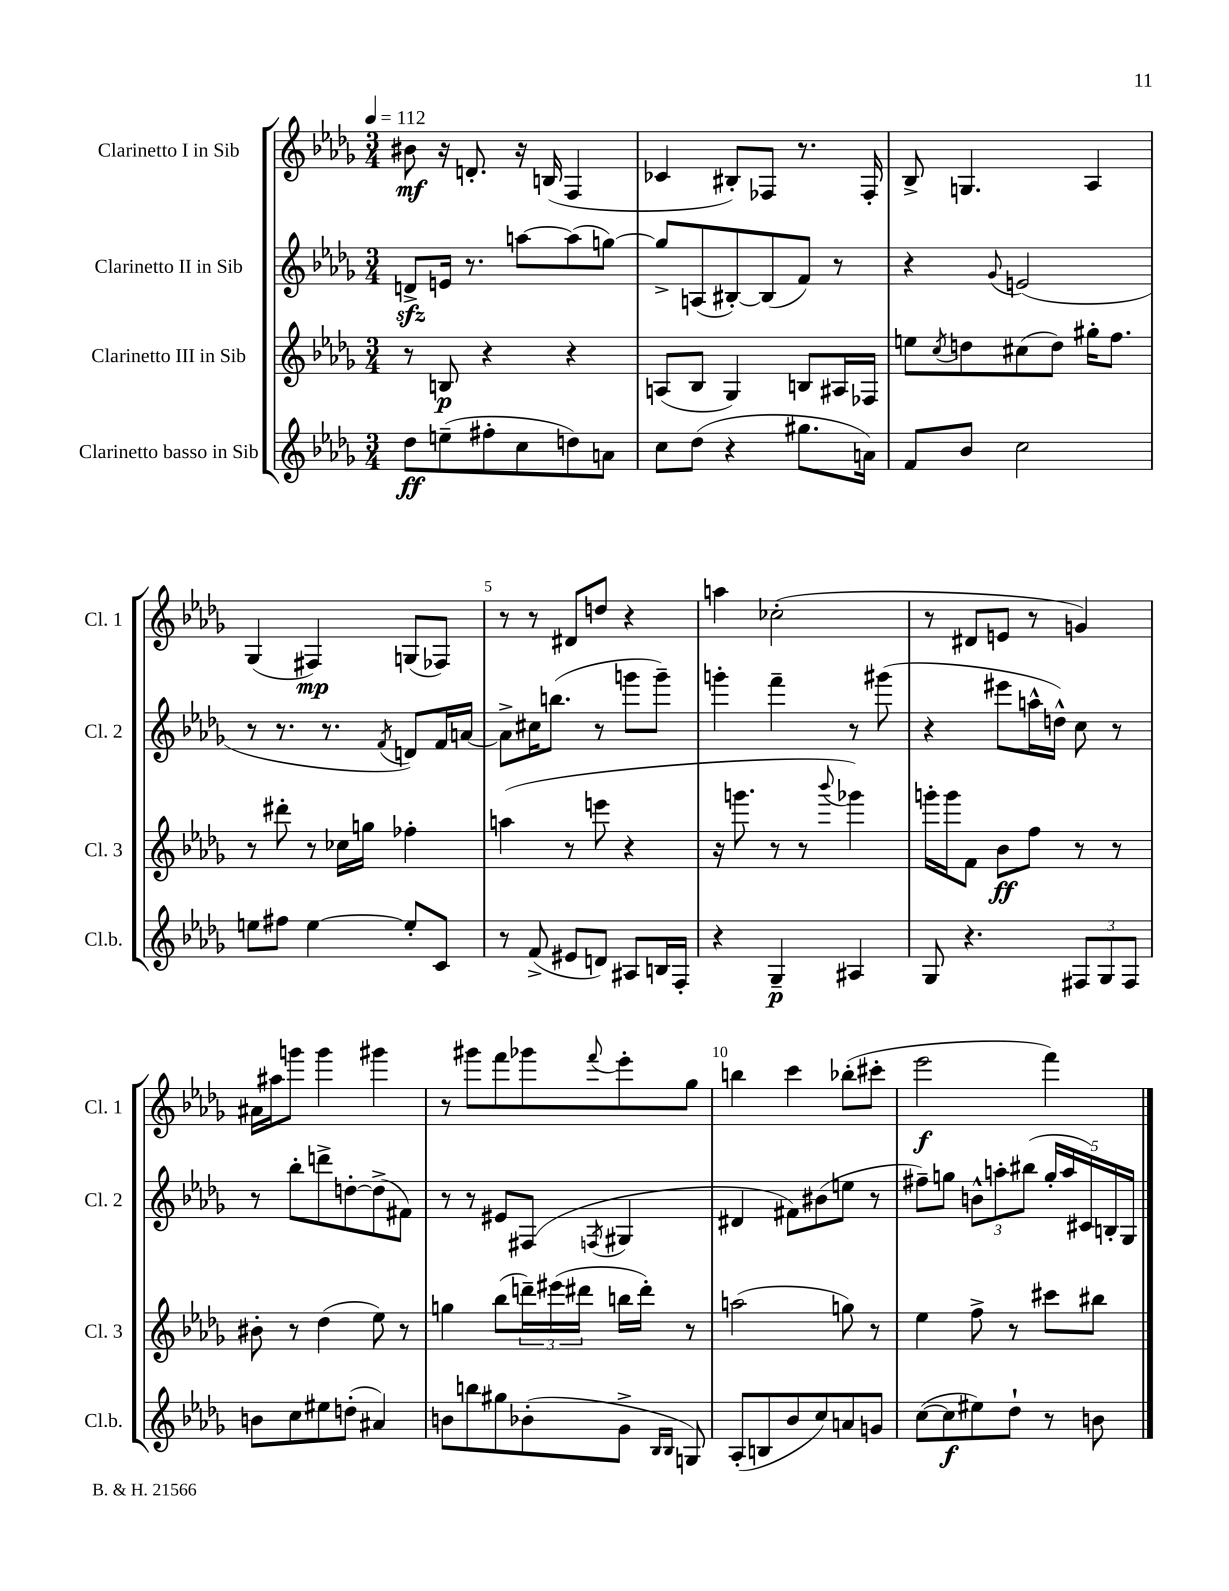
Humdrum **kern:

**kern	**kern	**kern	**kern
*staff4	*staff3	*staff2	*staff1
*clefG2	*clefG2	*clefG2	*clefG2
*k[b-e-a-d-g-]	*k[b-e-a-d-g-]	*k[b-e-a-d-g-]	*k[b-e-a-d-g-]
*M3/4	*M3/4	*M3/4	*M3/4
*MM112	*MM112	*MM112	*MM112
8dd-	8r	8d^	8b#
(8ee~	8B	16e	16r
.	.	8.r	8.d'
8ff#'	4r	.	.
8cc	.	[8aa	16r
.	.	.	(16B
8dd)	4r	(8aa]	4F
8a	.	[8gg)	.
=	=	=	=
8cc	(8A	8gg^]	4c-
(8dd-	8B-	(8A	.
4r	4G-)	[8B#')	8B#')
.	.	(8B#]	8F-
8.gg#	8B	8f)	8.r
.	16A#	8r	.
16a)	16F-	.	16F-'
=	=	=	=
8f	8ee	4r	8B-^
.	8qcc	.	.
8b-	8dd	.	4.G
.	.	8qqg-	.
2cc	(8cc#	(2e	.
.	8dd)	.	.
.	16gg#'	.	4A-
.	8.ff	.	.
=	=	=	=
8ee	8r	8r	(4G-
8ff#	8ddd#'	8.r	.
[4ee	8r	.	4F#)
.	.	8.r	.
.	16cc-	.	.
.	16gg	.	.
.	.	8qf	.
8ee']	4ff-'	8d)	(8G
8c	.	16f	8F-)
.	.	[16a	.
=	=	=	=
8r	(4aa	8a^]	8r
(8f^	.	16cc#	8r
.	.	(8.bb	.
8e#	8r	.	8d#
8d)	8eee	8r	8dd
8A#	4r	8ggg	4r
16B	.	8ggg~)	.
16F'	.	.	.
=	=	=	=
4r	16r	4ggg'	4aa
.	8.ggg	.	.
4G-~	8r	4fff~	(2cc-'
.	8r	.	.
.	8qqbbb-	.	.
4A#	4ggg-)	8r	.
.	.	(8ggg#	.
=	=	=	=
8G-	16ggg'	4r	8r
.	16ggg	.	.
4.r	8f	.	8d#
.	8b-	8eee#	8e
.	8ff	16aa^^	8r
.	.	16dd^^)	.
12F#	8r	8cc	4g)
12G-	.	.	.
.	8r	8r	.
12F#	.	.	.
=	=	=	=
8b	8b#'	8r	16a#
.	.	.	16aa#
8cc	8r	8bb-'	8ggg
8ee#	(4dd-	8ddd^	4ggg
(8dd'	.	[8dd'	.
4a#)	8ee-)	(8dd^]	4ggg#
.	8r	8f#)	.
=	=	=	=
8b	4gg	8r	8r
8bb	.	8r	8ggg#
8gg#	(8bb-	8e#	8fff
(8b-'	24ddd~)	(8F#	8ggg-
.	(24eee#	.	.
.	24ddd#	.	.
.	.	8qF	8qqfff
8g-^	16bb	4G#	8eee-'
.	16ddd#')	.	.
16qqB-	.	.	.
16qqB-	.	.	.
8G)	8r	.	8gg-
=	=	=	=
(8A-'	(2aa	4d#	4bb
8B	.	.	.
8b-	.	8f#)	4ccc
8cc)	.	(8b#	.
8a	8gg)	8ee	(8bb-'
8g	8r	8r	8ccc#'
=	=	=	=
([8cc	4ee-	8ff#~)	2eee-
8cc]	.	8gg	.
8ee#)	8ff^	12b^^	.
.	.	12aa'	.
8dd-`	8r	.	.
.	.	(12bb#	.
8r	8ccc#	20gg'	4fff)
.	.	20aa	.
.	.	20c#)	.
8b	8bb#	.	.
.	.	20B'	.
.	.	20G-	.
==	==	==	==
*-	*-	*-	*-
